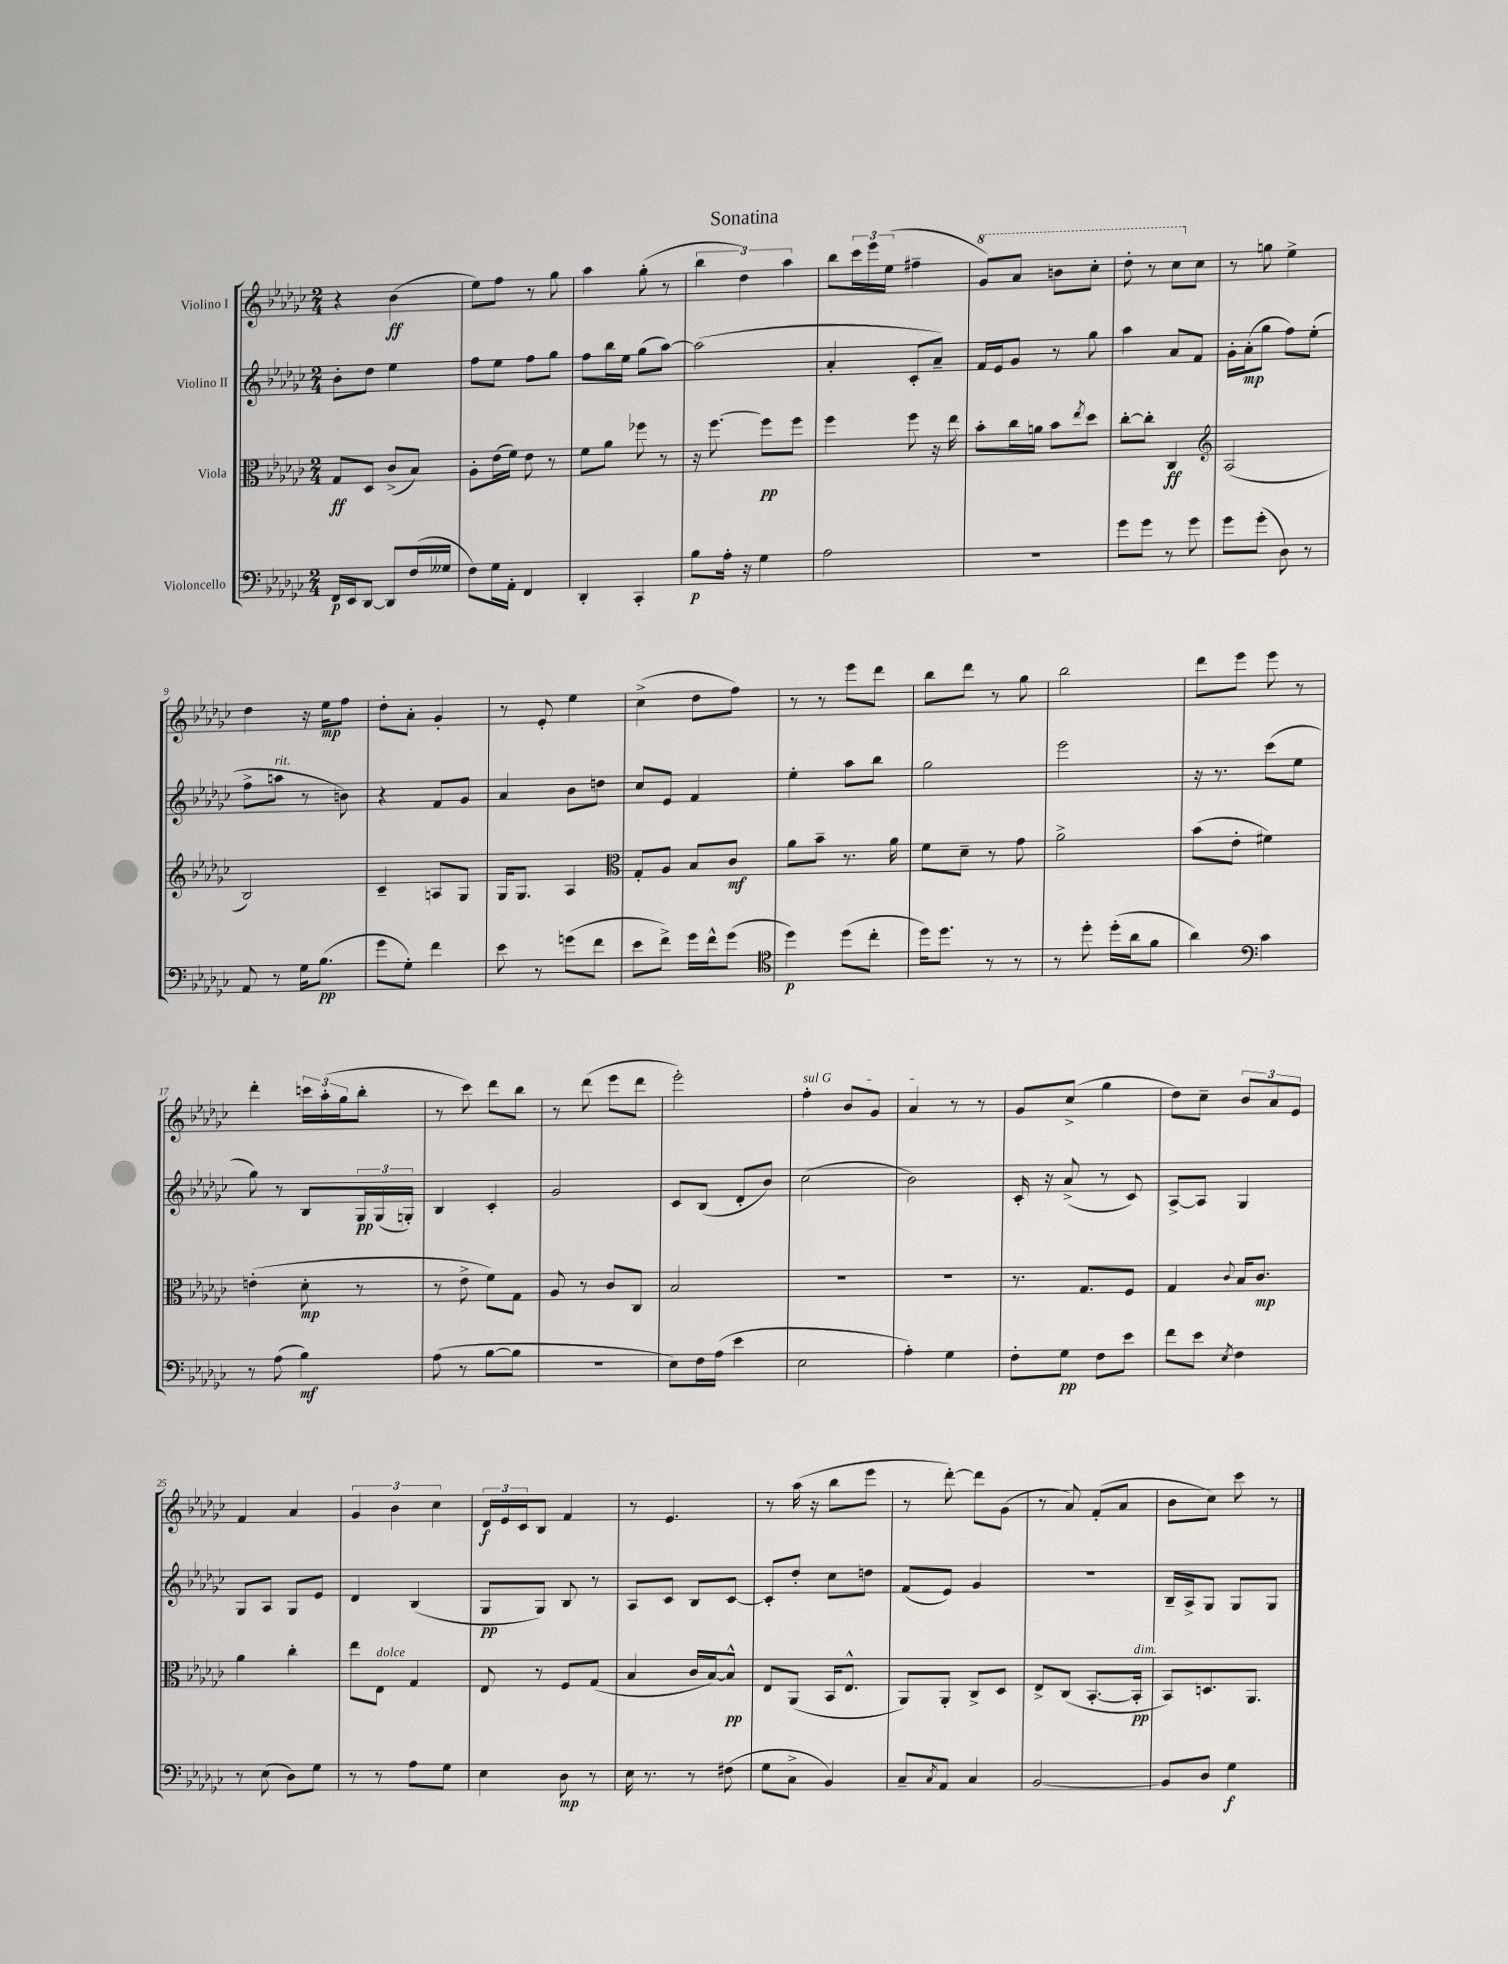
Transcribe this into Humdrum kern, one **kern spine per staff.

**kern	**dynam	**kern	**dynam	**kern	**dynam	**kern	**dynam
*part4	*part4	*part3	*part3	*part2	*part2	*part1	*part1
*staff4	*staff4	*staff3	*staff3	*staff2	*staff2	*staff1	*staff1
*I"Violoncello	*	*I"Viola	*	*I"Violino II	*	*I"Violino I	*
*clefF4	*	*clefC3	*	*clefG2	*	*clefG2	*
*k[b-e-a-d-g-c-]	*	*k[b-e-a-d-g-c-]	*	*k[b-e-a-d-g-c-]	*	*k[b-e-a-d-g-c-]	*
*M2/4	*	*M2/4	*	*M2/4	*	*M2/4	*
=1	=1	=1	=1	=1	=1	=1	=1
16FF/LL	p	8G-/L	ff	8b-'\L	.	4r	.
16EE-/J	.	.	.	.	.	.	.
[8DD-/J	.	8D-/J	.	8dd-\J	.	.	.
8DD-/L]	.	(8c-^/L	.	4ee-\	.	(4b-\	ff
(16F/L	.	8B-/J)	.	.	.	.	.
16G--X/JJ	.	.	.	.	.	.	.
=2	=2	=2	=2	=2	=2	=2	=2
8F\L)	.	8A-'\L	.	8ff\L	.	8ee-\L)	.
16G-\L	.	(16e-\L	.	8ee-\J	.	8ff\J	.
16AA-'\JJ	.	16f\JJ)	.	.	.	.	.
4FF/	.	8e-\	.	8ff\L	.	8r	.
.	.	8r	.	8gg-\J	.	8gg-\	.
=3	=3	=3	=3	=3	=3	=3	=3
4DD-'/	.	8f\L	.	8ff\L	.	4aa-\	.
.	.	8a-\J	.	16bb-\L	.	.	.
.	.	.	.	16ee-\JJ	.	.	.
4CC-'/	.	8ff-X\	.	(8gg-\L	.	(8gg-'\	.
.	.	8r	.	[8aa-\J)	.	8r	.
=4	=4	=4	=4	=4	=4	=4	=4
8B-\L	p	16r	.	(2aa-\]	.	6bb-\	.
.	.	[8.ff\	.	.	.	.	.
16A-'\Jk	.	.	.	.	.	.	.
.	.	.	.	.	.	6dd-\)	.
16r	.	.	.	.	.	.	.
4G-\	.	8ff\L]	pp	.	.	.	.
.	.	.	.	.	.	6aa-\	.
.	.	8ff\J	.	.	.	.	.
=5	=5	=5	=5	=5	=5	=5	=5
2A-\	.	4ff\	.	4a-'/	.	8bb-\L	.
.	.	.	.	.	.	24ccc-\L	.
.	.	.	.	.	.	24eee-\	.
.	.	.	.	.	.	(24ee-\JJ	.
.	.	8ff\	.	8c-'/L	.	4ff#X~\	.
.	.	16r	.	8a-~/J)	.	.	.
.	.	16ee-\	.	.	.	.	.
=6	=6	=6	=6	=6	=6	=6	=6
*	*	*	*	*	*	*8va	*
2r	.	8b-'\L	.	16f/LL	.	8gg-/L)	.
.	.	.	.	16e-/J	.	.	.
.	.	16cc-\L	.	8g-/J	.	8aa-/J	.
.	.	16an\JJ	.	.	.	.	.
.	.	8b-\L	.	8r	.	8bbn\L	.
.	.	8qee-/	.	.	.	.	.
.	.	8dd-\J	.	8gg-\	.	8ccc-'\J	.
=7	=7	=7	=7	=7	=7	=7	=7
8g-\L	.	[8cc-'\L	.	4aa-\	.	8ddd-'\	.
8g-\J	.	8cc-'\J]	.	.	.	8r	.
8r	.	4C-/	ff	8a-/L	.	8ccc-\L	.
*	*	*	*	*	*	*X8va	*
8g-\	.	.	.	8f/J	.	8cc-\J	.
=8	=8	=8	=8	=8	=8	=8	=8
*	*	*clefG2	*	*	*	*	*
8g-\L	.	(2A-/	.	16g-'\LL	.	8r	.
.	.	.	.	(16a-'\J	mp	.	.
(8g-'\J	.	.	.	8gg-\J	.	8ggn\	.
8D-\)	.	.	.	8ff\L)	.	4ee-^\	.
8r	.	.	.	(8ee-'\J	.	.	.
!!LO:LB:g=z
=9	=9	=9	=9	=9	=9	=9	=9
8AA-/	.	2B-/)	.	8ff^\L	.	4dd-\	.
!	!	!	!	!LO:TX:a:i:t=rit.	!	!	!
8r	.	.	.	8aan\J	.	.	.
16G-\KL	.	.	.	8r	.	16r	.
(8.B-\J	pp	.	.	.	.	16ee-\KL	mp
.	.	.	.	8bn\)	.	8ff\J	.
=10	=10	=10	=10	=10	=10	=10	=10
8g-\L	.	4c-~/	.	4r	.	8dd-'\L	.
8G-'\J)	.	.	.	.	.	8a-'\J	.
4f\	.	8An/L	.	8f/L	.	4g-'/	.
.	.	8G-/J	.	8g-/J	.	.	.
=11	=11	=11	=11	=11	=11	=11	=11
8e-\	.	16G-/KL	.	4a-/	.	8r	.
.	.	8.G-/J	.	.	.	.	.
8r	.	.	.	.	.	8e-'/	.
(8gn\L	.	4A-/	.	8b-\L	.	4ee-\	.
8f\J	.	.	.	8ddn\J	.	.	.
=12	=12	=12	=12	=12	=12	=12	=12
*	*	*clefC3	*	*	*	*	*
8e-\L	.	8G-'/L	.	8cc-/L	.	(4cc-^\	.
8f^\J)	.	8A-/J	.	8e-/J	.	.	.
16g-\LL	.	8B-/L	.	4f/	.	8dd-\L	.
16f^^\J	.	.	.	.	.	.	.
(8g-\J	.	8c-/J	mf	.	.	8ff\J)	.
=13	=13	=13	=13	=13	=13	=13	=13
*clefC4	*	*	*	*	*	*	*
4dd-\)	p	8a-\L	.	4ee-'\	.	8r	.
.	.	8b-~\J	.	.	.	8r	.
(8dd-\L	.	8.r	.	8aa-\L	.	8eee-\L	.
8cc-'\J	.	.	.	8bb-\J	.	8ddd-\J	.
.	.	16a-\	.	.	.	.	.
=14	=14	=14	=14	=14	=14	=14	=14
16dd-\KL)	.	8f\L	.	2gg-\	.	8bb-\L	.
8.dd-\J	.	.	.	.	.	.	.
.	.	8d-~\J	.	.	.	8ddd-\J	.
8r	.	8r	.	.	.	8r	.
8r	.	8g-\	.	.	.	8gg-\	.
=15	=15	=15	=15	=15	=15	=15	=15
8r	.	2a-^\	.	2eee-\	.	2bb-\	.
8dd-'\	.	.	.	.	.	.	.
(16dd-'\LL	.	.	.	.	.	.	.
16a-\J	.	.	.	.	.	.	.
8f\J	.	.	.	.	.	.	.
=16	=16	=16	=16	=16	=16	=16	=16
4a-\)	.	(8b-\L	.	16r	.	8ddd-\L	.
.	.	.	.	8.r	.	.	.
.	.	8e-'\J	.	.	.	8eee-\J	.
*clefF4	*	*	*	*	*	*	*
4c-\	.	4f#X\)	.	(8ccc-\L	.	8eee-\	.
.	.	.	.	8ee-\J	.	8r	.
!!LO:LB:g=z
=17	=17	=17	=17	=17	=17	=17	=17
8r	.	(4en'\	.	8gg-\)	.	4ddd-'\	.
(8A-\	.	.	.	8r	.	.	.
4B-\)	mf	8d-'\	mp	8B-/L	.	24cccn\LL	.
.	.	.	.	.	.	(24aa-'\	.
.	.	.	.	.	.	24gg-\J	.
.	.	8r	.	24G-/L	pp	8bb-'\J	.
.	.	.	.	(24G-/	.	.	.
.	.	.	.	24Gn'/JJ)	.	.	.
=18	=18	=18	=18	=18	=18	=18	=18
(8A-\	.	8r	.	4B-/	.	8r	.
8r	.	8e-^\	.	.	.	8ccc-\)	.
[8B-\L	.	8f\L)	.	4c-'/	.	8ddd-\L	.
8B-\J]	.	8G-\J	.	.	.	8bb-\J	.
=19	=19	=19	=19	=19	=19	=19	=19
2r	.	8A-/	.	2g-/	.	8r	.
.	.	8r	.	.	.	(8ddd-\	.
.	.	8c-/L	.	.	.	8eee-\L	.
.	.	8C-/J	.	.	.	8ddd-\J	.
=20	=20	=20	=20	=20	=20	=20	=20
8E-\L)	.	2B-/	.	8c-/L	.	2eee-'\)	.
16F\L	.	.	.	(8B-/J	.	.	.
(16A-\JJ	.	.	.	.	.	.	.
4e-\	.	.	.	8d-'/L	.	.	.
.	.	.	.	8b-/J)	.	.	.
=21	=21	=21	=21	=21	=21	=21	=21
!	!	!	!	!	!	!LO:TX:a:i:t=sul G	!
2E-\	.	2r	.	(2cc-\	.	4ff'\	.
.	.	.	.	.	.	8b-/L	.
.	.	.	.	.	.	8g-/J	.
=22	=22	=22	=22	=22	=22	=22	=22
4A-'\)	.	2r	.	2b-\)	.	4a-/	.
4G-\	.	.	.	.	.	8r	.
.	.	.	.	.	.	8r	.
=23	=23	=23	=23	=23	=23	=23	=23
8F'\L	.	8.r	.	16c-'/	.	8g-/L	.
.	.	.	.	16r	.	.	.
8G-\J	pp	.	.	(8a-^/	.	(8cc-^/J	.
.	.	8.G-/L	.	.	.	.	.
8F\L	.	.	.	8r	.	4gg-\	.
8e-\J	.	8F/J	.	8c-/)	.	.	.
=24	=24	=24	=24	=24	=24	=24	=24
8f\L	.	4G-/	.	[8A-^/L	.	8dd-\L)	.
8e-\J	.	.	.	8A-/J]	.	8cc-~\J	.
8qE-/	.	8qqc-/	.	.	.	.	.
4F\	.	16B-/KL	.	4G-/	.	12b-/L	.
.	.	8.c-/J	mp	.	.	.	.
.	.	.	.	.	.	12a-/	.
.	.	.	.	.	.	12e-/J	.
!!LO:LB:g=z
=25	=25	=25	=25	=25	=25	=25	=25
8r	.	4a-\	.	8G-/L	.	4f/	.
(8E-\	.	.	.	8A-/J	.	.	.
8D-\L)	.	4cc-'\	.	8G-/L	.	4a-/	.
8G-\J	.	.	.	8e-/J	.	.	.
=26	=26	=26	=26	=26	=26	=26	=26
8r	.	8ee-\L	.	4d-/	.	6g-/	.
!	!	!LO:TX:a:i:t=dolce	!	!	!	!	!
8r	.	8E-\J	.	.	.	.	.
.	.	.	.	.	.	6b-\	.
8A-\L	.	4G-/	.	(4B-/	.	.	.
.	.	.	.	.	.	6cc-\	.
8G-\J	.	.	.	.	.	.	.
=27	=27	=27	=27	=27	=27	=27	=27
4E-\	.	8E-/	.	8G-/L	pp	24d-/LL	f
.	.	.	.	.	.	24e-/	.
.	.	.	.	.	.	24c-/J	.
.	.	8r	.	8G-/J)	.	8B-/J	.
8D-\	mp	8F/L	.	8B-/	.	4f/	.
8r	.	(8G-/J	.	8r	.	.	.
=28	=28	=28	=28	=28	=28	=28	=28
16E-\	.	4B-/	.	8A-/L	.	8r	.
8.r	.	.	.	.	.	.	.
.	.	.	.	8c-/J	.	4.e-/	.
8r	.	16c-/LL	.	8B-/L	.	.	.
.	.	[16B-/J)	.	.	.	.	.
(8F#X\	.	8B-^^/J]	pp	[8c-/J	.	.	.
=29	=29	=29	=29	=29	=29	=29	=29
8G-\L	.	8E-/L	.	8c-'/L]	.	8r	.
8C-^\J	.	(8AA-/J	.	8dd-'/J	.	(16aa-\	.
.	.	.	.	.	.	16r	.
4BB-/)	.	16BB-/KL	.	8cc-\L	.	8bb-\L	.
.	.	8.E-^^/J	.	.	.	.	.
.	.	.	.	8ddn\J	.	8eee-\J	.
=30	=30	=30	=30	=30	=30	=30	=30
8C-~/L	.	8AA-/L)	.	(8f/L	.	8r	.
8qC-/	.	.	.	.	.	.	.
8AA-/J	.	8AA-'/J	.	8e-/J)	.	[8ddd-'\)	.
4C-/	.	8C-^/L	.	4g-/	.	8ddd-\L]	.
.	.	8D-/J	.	.	.	(8g-\J	.
=31	=31	=31	=31	=31	=31	=31	=31
[2BB-/	.	8E-^/L	.	2r	.	8r	.
.	.	(8C-/J	.	.	.	8a-/)	.
.	.	[8.BB-'/L	.	.	.	(8f'/L	.
.	.	.	.	.	.	8a-/J	.
!	!	!LO:TX:a:i:t=dim.	!	!	!	!	!
.	.	16BB-'/Jk]	pp	.	.	.	.
=32	=32	=32	=32	=32	=32	=32	=32
8BB-/L]	.	8BB-/L)	.	16B-~/LL	.	8b-\L	.
.	.	.	.	16A-^/J	.	.	.
8D-/J	.	8.Dn/	.	8G-/J	.	8cc-\J)	.
4G-\	f	.	.	8G-/L	.	8ccc-\	.
.	.	8.AA-/J	.	.	.	.	.
.	.	.	.	8G-/J	.	8r	.
==	==	==	==	==	==	==	==
*-	*-	*-	*-	*-	*-	*-	*-
